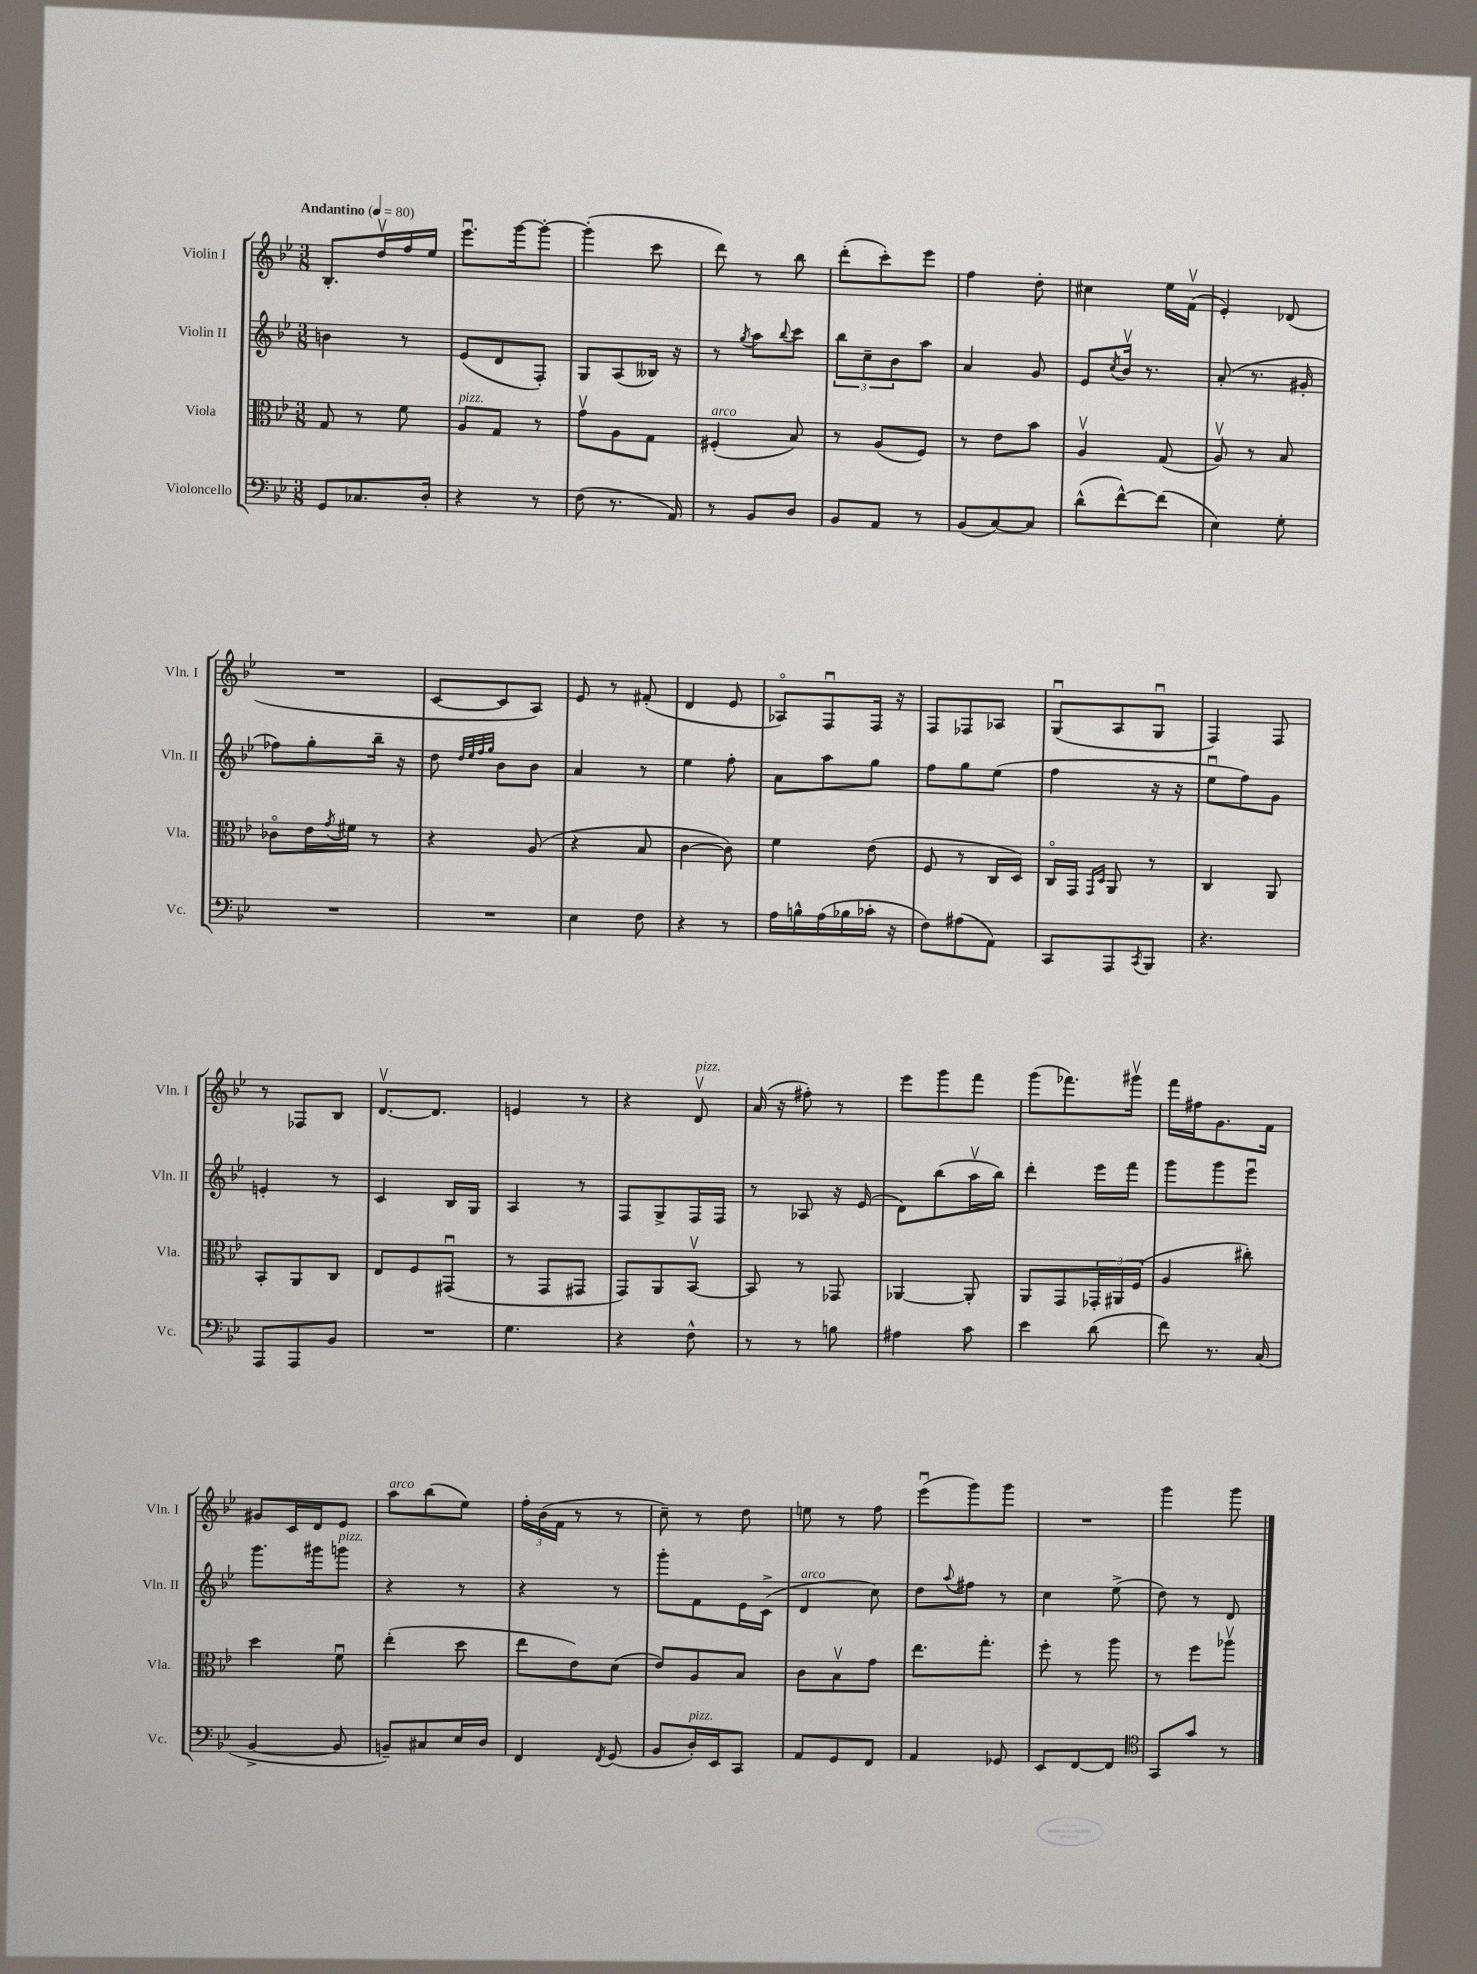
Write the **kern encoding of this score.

**kern	**kern	**kern	**kern
*part4	*part3	*part2	*part1
*staff4	*staff3	*staff2	*staff1
*I"Violoncello	*I"Viola	*I"Violin II	*I"Violin I
*I'Vc.	*I'Vla.	*I'Vln. II	*I'Vln. I
*clefF4	*clefC3	*clefG2	*clefG2
*k[b-e-]	*k[b-e-]	*k[b-e-]	*k[b-e-]
*M3/8	*M3/8	*M3/8	*M3/8
*MM80	*MM80	*MM80	*MM80
=1	=1	=1	=1
!	!	!	!LO:TX:a:B:t=Andantino
8GG/L	8G/	4bn\	8.B-'/L
8.C-X/	8r	.	.
.	.	.	16ddv/L
.	8f\	8r	16ff/
16D'/Jk	.	.	16ee-/JJ
=2	=2	=2	=2
!	!LO:TX:a:i:t=pizz.	!	!
4r	8A/L	(8e-/L	8.eee-u\L
.	8G/J	8d/	.
.	.	.	[16ggg\k
8r	8r	8F'/J)	8ggg'\J_
=3	=3	=3	=3
(8F\	8gv\L	8G/L	(4ggg'\]
8.r	8A\	(8A/	.
.	8G\J	16B--X/Jk)	8ccc\
16AA/)	.	16r	.
=4	=4	=4	=4
!	!LO:TX:a:i:t=arco	!	!
8r	(4F#X'/	8r	8ddd\)
.	.	8qgg/	.
8BB-/L	.	8aa\L	8r
.	.	8qqbb-/	.
8D/J	8B-/)	8ccc\J	8bb-\
=5	=5	=5	=5
8BB-/L	8r	12bb-\L	(8ddd'\L
.	.	12cc~\	.
8AA/J	(8A/L	.	8ccc'\)
.	.	12b-\	.
8r	8F/J)	8aa\J	8eee-\J
=6	=6	=6	=6
(8BB-/L	8r	4a/	4ff\
[8C/)	8e-\L	.	.
8C/J]	8b-\J	8g/	8dd'\
=7	=7	=7	=7
(8d^^\L	4Av/	8e-/L	4cc#X\
.	.	8qcc/	.
[8f^^\)	.	16b-v/Jk	.
.	.	8.r	.
(8f\J]	(8G/	.	16ee-\LL
.	.	.	(16fv\JJ
=8	=8	=8	=8
4E-\)	8Av/)	(8a'/	4e-'/)
.	8r	8.r	.
8G'\	8B-/	.	(8d-X/
.	.	16g#X'/	.
!!LO:LB:g=z
=9	=9	=9	=9
4.r	8c-X\L	8ff-X\L)	4.r
.	16e-\L	8gg'\	.
.	8qg/	.	.
.	16f#X\JJ	.	.
.	8r	16bb-~\Jk	.
.	.	16r	.
=10	=10	=10	=10
4.r	4r	8dd\	[8c/L
.	.	32qqdd/LLL	.
.	.	32qqee-/	.
.	.	32qqff/	.
.	.	32qqgg/JJJ	.
.	.	8b-\L	8c/]
.	(8A/	8b-\J	8A/J)
=11	=11	=11	=11
4E-\	4r	4a/	8e-/
.	.	.	8r
8F\	8B-/	8r	(8f#X'/
=12	=12	=12	=12
4r	[4c\	4ee-\	4d/
8r	8c\])	8ff'\	8e-/
=13	=13	=13	=13
16A\LL	4f\	8a\L	8A-X/L)
16Bn^^\	.	.	.
(16A\	.	8aa\	8Fu/
16B-X\	.	.	.
16c-X'\JJ	(8e-\	8gg\J	16F/Jk
16r	.	.	16r
=14	=14	=14	=14
8F\L)	8F/	8ff\L	8F/L
(8A#X\	8r	8gg\	8F-X/
8AA\J)	16C/LL	(8ee-\J	8A-X/J
.	16D/JJ)	.	.
=15	=15	=15	=15
8CC/L	16C/LL	4ff\	(8Gu/L
.	16GG/JJ	.	.
.	16qqGG/LL	.	.
.	16qqD/JJ	.	.
8AAA/	8AA/	.	8A/
8qCC/	.	.	.
8BBB-/J	8r	16r	8Gu/J
.	.	16r	.
=16	=16	=16	=16
4.r	4C/	8ee-u\L	4F/)
.	.	8ff\)	.
.	8AA/	8g\J	8F/
!!LO:LB:g=z
=17	=17	=17	=17
8AAA/L	8BB-'/L	4en'/	8r
8AAA/	8AA/	.	8F-X/L
8BB-/J	8C/J	8r	8B-/J
=18	=18	=18	=18
4.r	8E-/L	4c/	[8.dv/L
.	8F/	.	.
.	.	.	8.d/J]
.	(8GG#Xu/J	16B-/LL	.
.	.	16G/JJ	.
=19	=19	=19	=19
4.G\	8r	4A/	4en/
.	8GG/L	.	.
.	8GG#X/J	8r	8r
=20	=20	=20	=20
4r	8GG/L)	8F/L	4r
.	8AA/	8G^/	.
!	!	!	!LO:TX:a:i:t=pizz.
8F^^\	[8BB-v/J	16F/L	8dv/
.	.	16F/JJ	.
=21	=21	=21	=21
8r	8BB-/]	8r	(16a/
.	.	.	16r
8r	8r	8A-X/	8ff#X'\)
8Bn\	8GG-X/	16r	8r
.	.	(16e-/	.
=22	=22	=22	=22
4A#X\	[4AA-X/	8d\L)	8eee-\L
.	.	(8bb-\	8ggg\
8c\	8AA-'/]	16aav\L	8fff\J
.	.	16bb-\JJ)	.
=23	=23	=23	=23
4e-\	8AA/L	4ddd'\	(8ggg\L
.	8GG/	.	8.fff-X\)
(8d\	24GG-X'/L	16eee-\LL	.
.	24AA#X/	.	.
.	.	16fff\JJ	16ggg#Xv\Jk
.	(24F/JJ	.	.
=24	=24	=24	=24
8f\)	4A/	8ggg\L	16fff\LL
.	.	.	16ff#X\J
8.r	.	8ggg\	8.g\
.	8cc#X'\)	8eee-u\J	.
(16C/	.	.	16f\Jk
!!LO:LB:g=z
=25	=25	=25	=25
[4BB-^/	4dd\	8.ggg\L	8g#X/L
.	.	.	16c/L
.	.	16ggg#X\k	16d/J
!	!	!LO:TX:a:i:t=pizz.	!
8BB-/]	8fu\	8gggn\J	8e-/J
=26	=26	=26	=26
!	!	!	!LO:TX:a:i:t=arco
8BBn~/L)	(4ee-'\	4r	8aa\L
8C#X/	.	.	(8bb-\
16E-/L	8dd\	8r	8ee-\J)
16D/JJ	.	.	.
=27	=27	=27	=27
4FF/	8ee-\L	4r	24ff'\LL
.	.	.	(24b-\
.	.	.	24f\JJ
.	8e-\)	.	8r
8qFF/	.	.	.
(8GG/	(8d\J	8r	8r
=28	=28	=28	=28
8BB-/L	8e-/L)	8ggg'\L	8cc~\)
!LO:TX:a:i:t=pizz.	!	!	!
16D'/L)	8A/	8f\	8r
16EE-/J	.	.	.
8CC/J	8B-/J	16e-\L	8dd\
.	.	(16c^\JJ	.
=29	=29	=29	=29
!	!	!LO:TX:a:i:t=arco	!
8AA/L	8c\L	4d/	8een\
8GG/	8B-v\	.	8r
8FF/J	8g\J	8cc\)	8ff\
=30	=30	=30	=30
4AA/	8.ee-\L	8dd\L	(8eee-u\L
.	.	8qqaa/	.
.	.	8ff#X\J	8ggg\)
.	8.gg'\J	.	.
8GG-X/	.	8r	8ggg\J
=31	=31	=31	=31
8EE-/L	8ff'\	4cc\	4.r
[8FF/	8r	.	.
8FF/J]	8aa\	(8ee-^\	.
=32	=32	=32	=32
*clefC4	*	*	*
8GG/L	8r	8dd\)	4ggg\
8g/J	8ff\L	8r	.
8r	8aa-Xv\J	8d/	8ggg\
==	==	==	==
*-	*-	*-	*-
